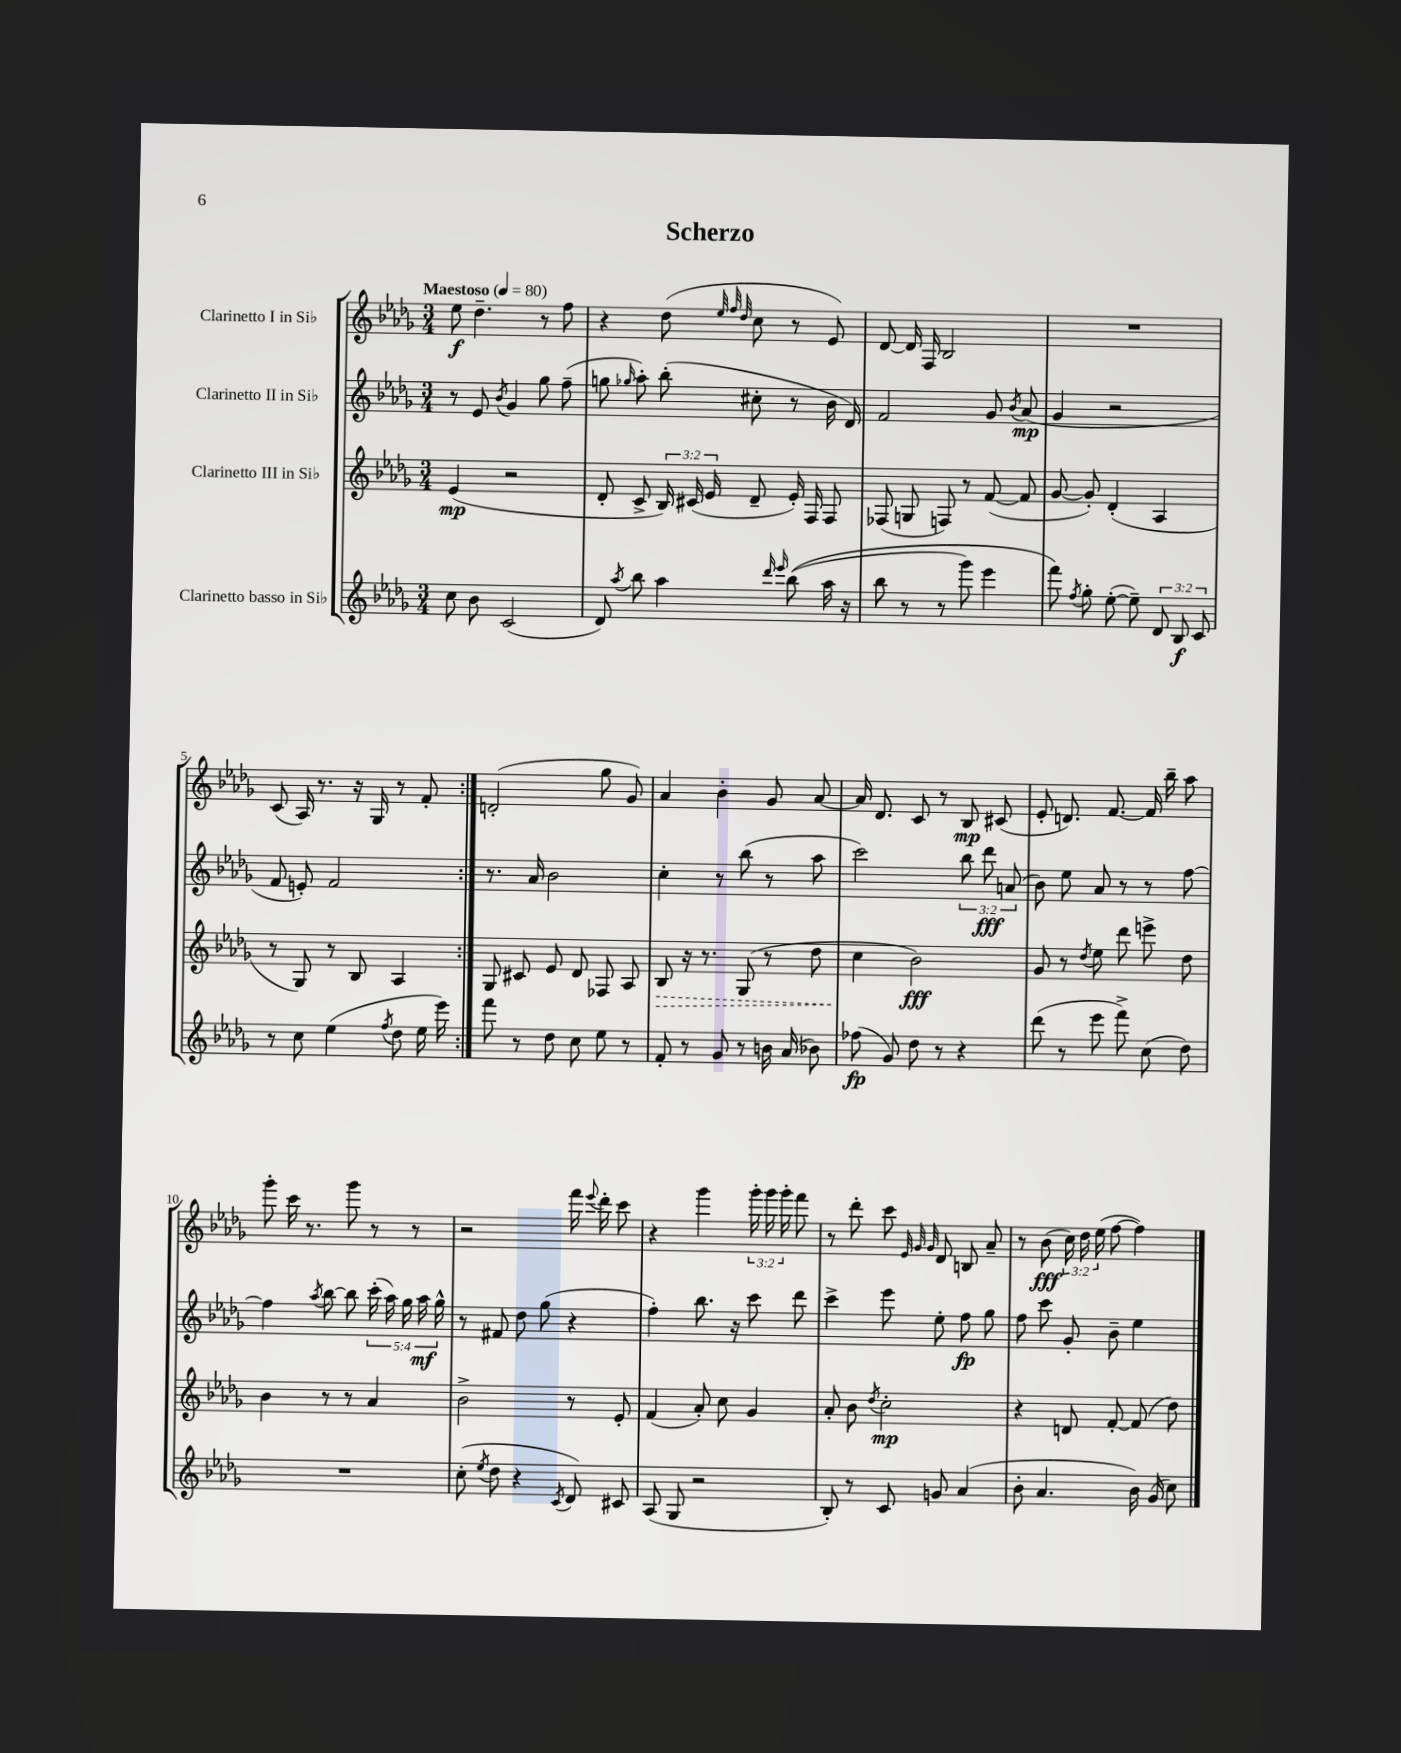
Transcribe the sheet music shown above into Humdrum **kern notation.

**kern	**kern	**kern	**kern
*staff4	*staff3	*staff2	*staff1
*clefG2	*clefG2	*clefG2	*clefG2
*k[b-e-a-d-g-]	*k[b-e-a-d-g-]	*k[b-e-a-d-g-]	*k[b-e-a-d-g-]
*M3/4	*M3/4	*M3/4	*M3/4
*MM80	*MM80	*MM80	*MM80
8cc\	(4e-/	8r	8ee-\
8b-\	.	8e-/	4.dd-~\
.	.	8qb-/	.
(2c/	2r	4g-/	.
.	.	8gg-\	8r
.	.	(8ff~\	8ff\
=	=	=	=
8d-/)	8d-'/	8gg\	4r
8qaa-/	.	16qqgg-/	.
8bb-\	8c^/	8aa-'\)	.
4aa-\	24B-/)	(8bb-'\	(8dd-\
.	(24c#/	.	.
.	24e-/	.	.
.	.	.	32qqee-/
.	.	.	32qqff/
.	.	.	32qqdd-/
.	8d-~/	8cc#'\	8cc\
16qqddd-/	.	.	.
16qqeee-/	.	.	.
&((8bb-\	16e-'/)	8r	8r
.	16F/	.	.
16aa-\	8F/	16b-\	8e-/)
16r	.	16d-/)	.
=	=	=	=
8bb-\	(8F-/	2f/	[8d-/
8r	8G/	.	16d-/]
.	.	.	16F/
8r	8F/)	.	2B-/
8ggg-\)	8r	.	.
4eee-\	([8f/	8g-/	.
.	.	8qb-/	.
.	8f/]	(8a-/	.
=	=	=	=
8fff\&)	[8g-/	4g-/	2.r
8qff/	.	.	.
8gg-'\	8g-'/])	.	.
([8ee-'\	(4d-'/	2r	.
8ee-~\])	.	.	.
12d-/	4A-/	.	.
12B-/	.	.	.
12c/	.	.	.
=	=	=	=
8r	8r	8f/	(8c/
8cc\	8G-/)	8e'/)	16A-/)
.	.	.	8.r
(4ee-\	8r	2f/	.
.	8B-/	.	16r
.	.	.	16G-/
8qff/	.	.	.
8dd-\	4A-/	.	8r
16ee-\	.	.	8f'/
16eee-\)	.	.	.
=:|!	=:|!	=:|!	=:|!
8fff\	8G-/	8.r	(2d'/
8r	8c#/	.	.
.	.	16a-/	.
8dd-\	8e-/	2b-\	.
8cc\	8d-/	.	.
8ee-\	8F-/	.	8gg-\
8r	8A-/	.	8g-/)
=	=	=	=
8f'/	8B-/	4cc'\	4a-/
8r	16r	.	.
.	8.r	.	.
8g-/	.	8r	4b-'\
8r	(8G-/	(8bb-\	.
16b\	8r	8r	8g-/
(16a-/	.	.	.
8b-\)	8dd-\	8aa-\	[8a-/
=	=	=	=
(8ff-\	4cc\	2ccc\)	16a-/]
.	.	.	8.d-/
8g-/)	.	.	.
8dd-\	2b-\)	.	8c/
8r	.	.	8r
4r	.	12bb-\	8B-/
.	.	12ddd-\	.
.	.	.	(8c#/
.	.	(12a/	.
=	=	=	=
(8ddd-\	8g-/	8b-\)	8e-'/
8r	8r	8ee-\	8.d/)
.	8qdd-/	.	.
8eee-\	8ee-\	8a-/	.
.	.	.	[8.f/
8fff^\)	8ddd-\	8r	.
(8cc\	8eee^\	8r	16f/]
.	.	.	16bb-~\
8dd-\)	8dd-\	[8ff\	8aa-\
=	=	=	=
2.r	4b-\	4ff\]	8ggg-'\
.	.	.	16ccc\
.	.	.	8.r
.	.	8qaa-/	.
.	8r	[8bb-\	.
.	8r	8bb-\]	8ggg-\
.	4a-/	(20ccc'\	8r
.	.	20aa-\)	.
.	.	20gg-\	.
.	.	.	8r
.	.	20aa-\	.
.	.	20gg-^^\	.
=	=	=	=
(8cc'\	2b-^\	8r	2r
8qee-/	.	.	.
8dd-\	.	8f#/	.
4r	.	8dd-\	.
.	.	(8gg-\	.
8qc/	.	.	.
8d-/)	8r	4r	16fff\
.	.	.	8qqeee-/
.	.	.	16ddd-'\
8c#/	8e-'/	.	8ccc\
=	=	=	=
(8A-/	(4f/	4ff'\)	4r
8G-/	.	.	.
2r	8a-'/)	8.bb-\	4ggg-\
.	8cc\	.	.
.	.	16r	.
.	4g-/	8ccc\	24ggg-'\
.	.	.	24ggg-\
.	.	.	24ggg-'\
.	.	8ddd-\	8fff\
=	=	=	=
8B-'/)	8a-'/	4ccc^\	8r
8r	8b-\	.	8ddd-'\
.	8qdd-/	.	.
8c/	2cc'\	8eee-\	8ccc\
.	.	.	32qqe-/
.	.	.	32qqg-/
.	.	.	32qqg-/
8g/	.	8ee-'\	8d-/
(4a-/	.	8ff\	8B/
.	.	8gg-\	8a-~/
=	=	=	=
8b-'\	4r	8ff\	8r
4.a-/	.	8ccc\	(8b-\
.	8d/	8g-'/	24cc\)
.	.	.	24dd-\
.	.	.	(24ee-\
.	[8f'/	8b-~\	[8ff\
16b-\)	(8f/]	4ee-\	4ff\])
(16g-/	.	.	.
8cc\)	8dd-\)	.	.
==	==	==	==
*-	*-	*-	*-
